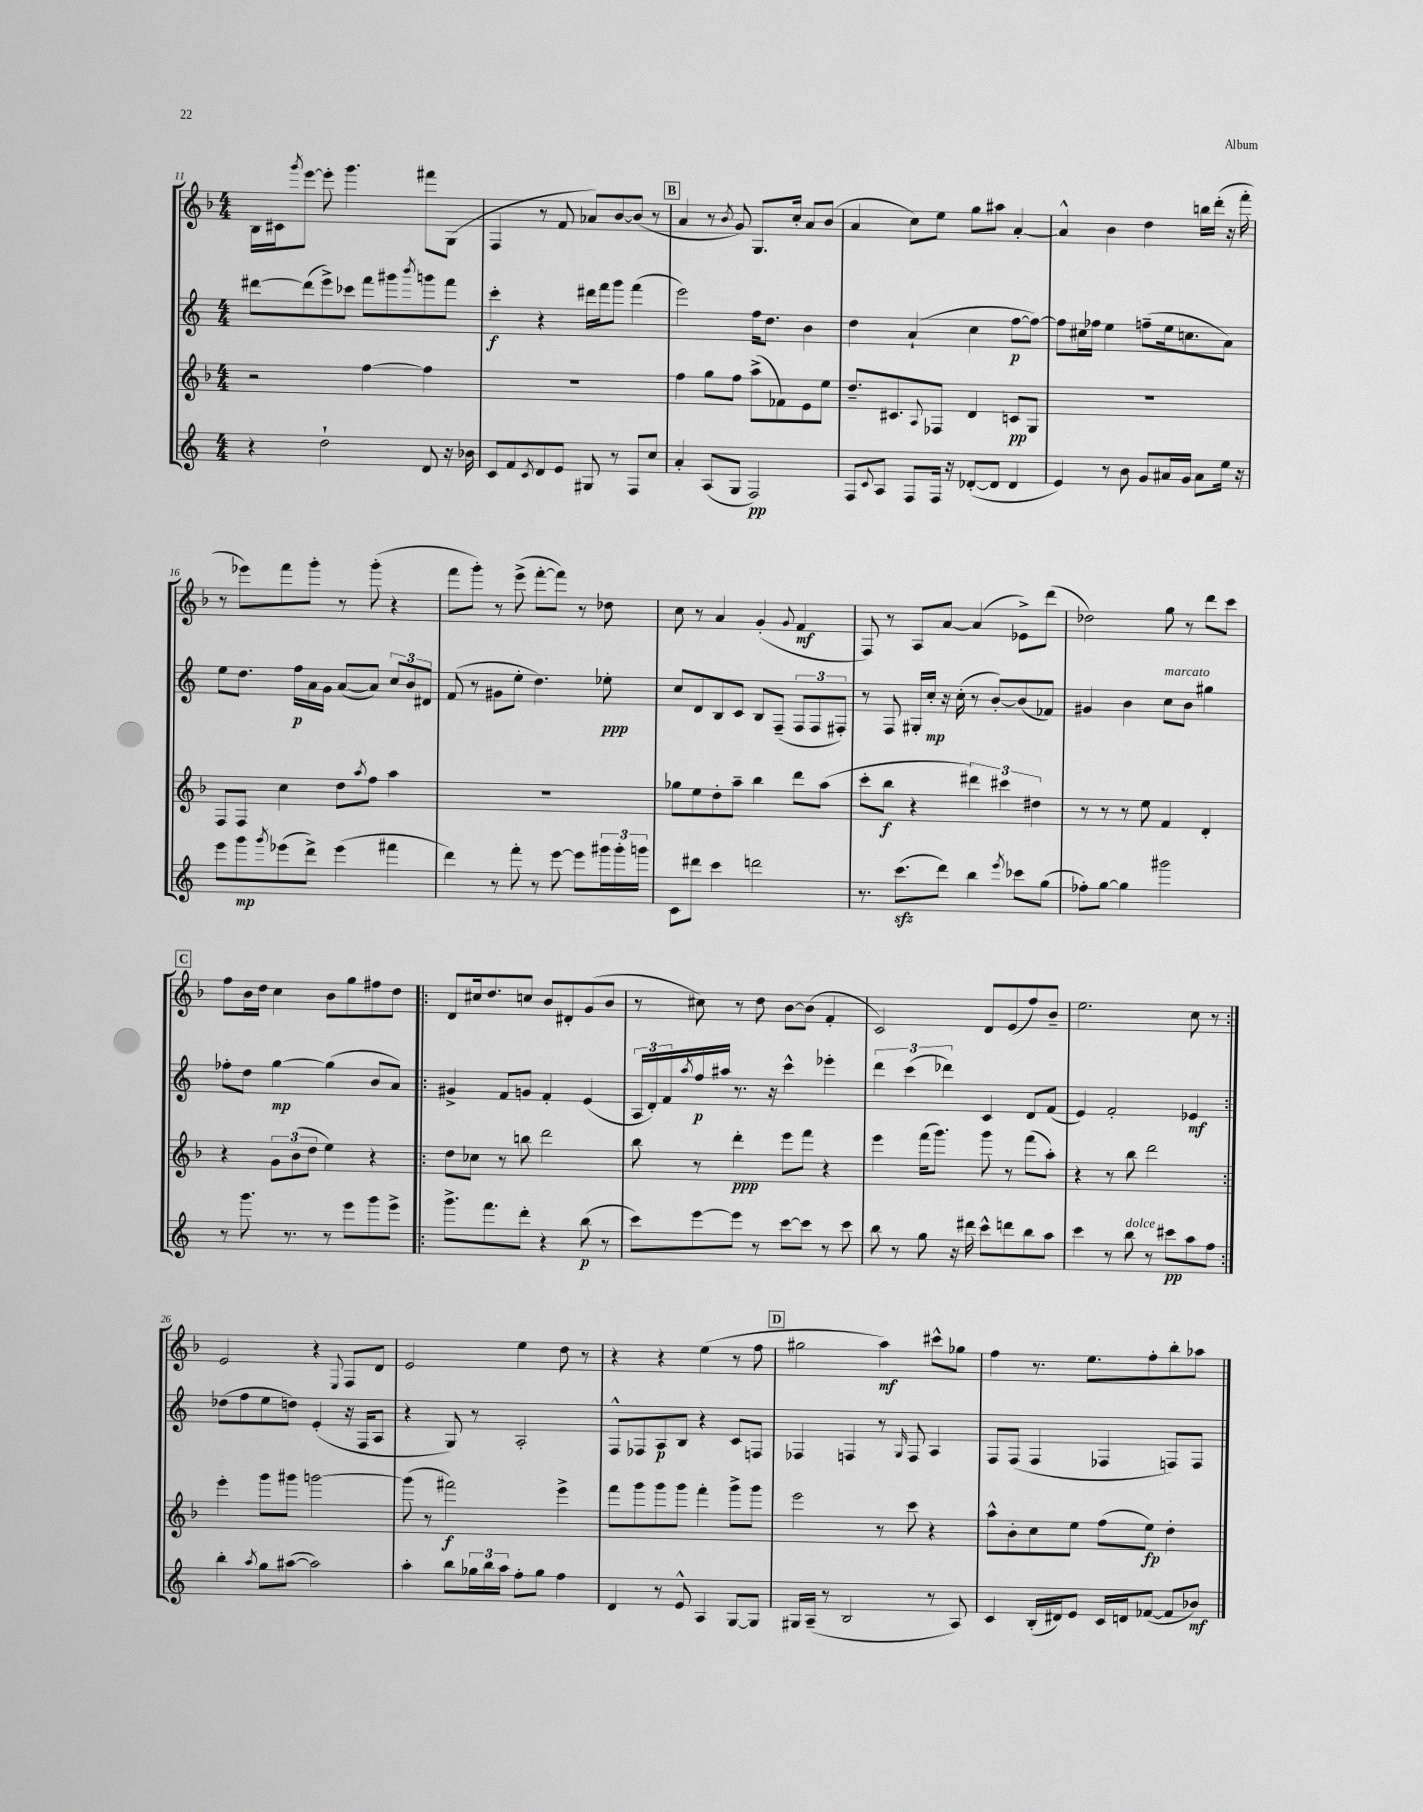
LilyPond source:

<<
\new StaffGroup <<
\new Staff = "s0" {
    \clef treble \key f \major \numericTimeSignature \time 4/4
    bes16 cis'16 \acciaccatura { g'''8 } e'''8~ e'''8-. g'''4. fis'''8 g8( |
    f4 r8 f'8 aes'8) bes'8~ bes'8( r8 |
    \mark \markup { \box "B" } a'4 r8 \acciaccatura { bes'8 } g'8) g8. c''16-. a'8 bes'8( |
    a'4 c''8) e''8 g''8 ais''8 a'4~-. |
    a'4-^ bes'4 d''4 b''16 d'''16-.( r16 f'''16-. |
    r8 ees'''8) f'''8 g'''8-. r8 g'''8-.( r4 |
    f'''8 g'''8-.) r8 e'''8->( f'''8~-. f'''8) r8 des''8 |
    c''8 r8 a'4 g'4-.( \appoggiatura { g'8 } f'4\mf |
    f8) r8 a8 a'8~ a'4( ees'8->) d'''8( |
    des''2) g''8 r8 d'''8 c'''8 |
    \mark \markup { \box "C" } f''8 bes'16 d''16 c''4 bes'8 g''8 fis''8 d''8 |
    \repeat volta 2 { d'8 cis''16 d''8. c''8 bes'8 dis'8-. g'8( bes'8 |
    r8 cis''8) r8 d''8 bes'8~ bes'8( f'4-. |
    c'2) d'8 e'8( f''8) bes'8-- |
    e''2. c''8 r8 | }
    e'2 r4 \appoggiatura { e8 } f8 d'8 |
    e'2 e''4 d''8 r8 |
    r4 r4 e''4( r8 f''8 |
    \mark \markup { \box "D" } gis''2 a''4\mf) cis'''8-^ ges''8 |
    f''4 r8. e''8. f''8-. bes''8-. aes''8 \bar "|." |
}
\new Staff = "s1" {
    \clef treble \key c \major \numericTimeSignature \time 4/4
    dis'''8~ dis'''8( e'''8->) ces'''8 f'''8 gis'''8 \acciaccatura { b'''8 } g'''8 f'''8 |
    c'''4-.\f r4 dis'''16 f'''16 g'''8 f'''4( |
    \mark \markup { \box "B" } e'''2) f''16 d''8. b'4 |
    d''4 a'4-!( c''4 f''8~\p f''8~) |
    f''8 cis''16 fes''16 e''4 f''8--( e''16 c''8. a'8) |
    e''8 d''8. f''16\p a'16 g'16 a'8~( a'8) \tuplet 3/2 { c''8 b'8 dis'8 } |
    f'8( r8 gis'8 e''8-. d''4.) ees''8-.\ppp |
    c''8 d'8 b8 c'8 b8 f8--( \tuplet 3/2 { f8 f8 fis8-.) } |
    r8 f8 gis16-. c''16-.\mp r16 c''16-.( r8 b'8~-.) b'8( fes'8) |
    gis'4 b'4 c''8^\markup { \italic "marcato" } b'8 gis''4 |
    \mark \markup { \box "C" } fes''8-. d''8 g''4~\mp g''4( b'8 a'8) |
    \repeat volta 2 { gis'4-> f'8 g'8 f'4-. e'4( |
    \tuplet 3/2 { a16 d'16-.) f'16 } \acciaccatura { a''8 } f''16\p ais''16 r8. r16 c'''4-^ ees'''4-. |
    \tuplet 3/2 { d'''4 c'''4( des'''4) } c'4 d'8 f'8( |
    e'4) f'2-. ees'4\mf | }
    des''8( f''8 e''8 d''8) e'4-.( r16 f16 a8 |
    r4 g8) r8 a2-. |
    f8-^ fes8 a8\p b8 r4 c'8 f8 |
    \mark \markup { \box "D" } fes4 f4 r8 \grace { g16 } f8 a4 |
    f8 f8( f4 fes4 f8) f8 \bar "|." |
}
\new Staff = "s2" {
    \clef treble \key f \major \numericTimeSignature \time 4/4
    r2 f''4~ f''4 |
    R1 |
    \mark \markup { \box "B" } f''4 g''8 f''8 a''8->( fes'8) e'8 e''8 |
    d''8.-- cis'8. \appoggiatura { a8 } fes8 d'4 c'8\pp g8 |
    R1 |
    f8 f8 c''4 d''8 \acciaccatura { a''8 } f''8 a''4 |
    R1 |
    ges''8 e''8 d''8-. a''8-- bes''4 d'''8 a''8( |
    c'''8-. bes''8\f r4 \tuplet 3/2 { dis'''4) cis'''4 dis''4 } |
    r8 r8 r8 e''8 f'4 d'4-. |
    \mark \markup { \box "C" } r4 \tuplet 3/2 { g'8 bes'8( d''8 } e''4) r4 |
    \repeat volta 2 { d''8 ces''8 r8 b''8 d'''2 |
    bes''8 r8 d'''4-.\ppp e'''8 f'''8 r4 |
    e'''4 f'''16( g'''8.) g'''8 r8 f'''8( a''8-.) |
    r4 r8 bes''8 d'''2 | }
    e'''4-. g'''8 gis'''8 g'''2~ |
    g'''8( r8 fis'''2\f) e'''4-> |
    f'''8 g'''8 g'''8 g'''8 f'''4-. g'''8-> g'''8 |
    \mark \markup { \box "D" } e'''2 r8 c'''8 r4 |
    a''8-^ bes'8-. c''8 e''8 f''8( e''8\fp) d''4-. \bar "|." |
}
\new Staff = "s3" {
    \clef treble \key c \major \numericTimeSignature \time 4/4
    r4 d''2-! d'8 r16 bes'16 |
    c'8 f'8 \acciaccatura { c'8 } d'8 e'8 gis8 r8 f8 c''8 |
    \mark \markup { \box "B" } a'4-. a8( g8 f2\pp) |
    f8 \appoggiatura { c'8 } a8 f8 f16 r16 des'8~-.( des'8 des'4 |
    e'4) r8 b'8 g'8 ais'16 g'16 ais'8 e''16 r16 |
    e'''8 g'''8\mp \acciaccatura { g'''8 } ees'''8( d'''8->) ees'''4( fis'''4 |
    d'''4) r8 f'''8-. r8 e'''8~ e'''8 \tuplet 3/2 { gis'''16 gis'''16-. g'''16 } |
    c'8 dis'''8 c'''4 d'''2 |
    r8. c'''8.\sfz( d'''8) b''4 \acciaccatura { e'''8 } ces'''8 g''8( |
    fes''8-.) g''8~ g''4 gis'''2 |
    \mark \markup { \box "C" } r8 g'''8. r8. r8 e'''8 g'''8 e'''8-> |
    \repeat volta 2 { g'''8.-> f'''8. d'''8-. r4 b''8\p( r8 |
    c'''8) e'''8~ e'''8 r8 c'''8~ c'''8 r8 c'''8 |
    b''8 r8 g''8 r16 dis'''16 c'''8-^ d'''8 b''8 a''8 |
    c'''4 r8 b''8^\markup { \italic "dolce" } r8 cis'''8\pp a''8 f''8 | }
    b''4-. \acciaccatura { a''8 } g''8 ais''8~( ais''2) |
    a''4-. b''8 \tuplet 3/2 { ges''16 b''16 a''16 } f''8-. ges''8 f''4 |
    d'4 r8 e'8-^ a4 g8~ g8 |
    \mark \markup { \box "D" } gis16 a16--( r8 b2 r8 a8) |
    c'4 b16-.( dis'16) e'8 c'16 d'16 fes'8~( fes'8 bes'8\mf) \bar "|." |
}
>>
>>
\layout { \context { \Score currentBarNumber = #11 } }
